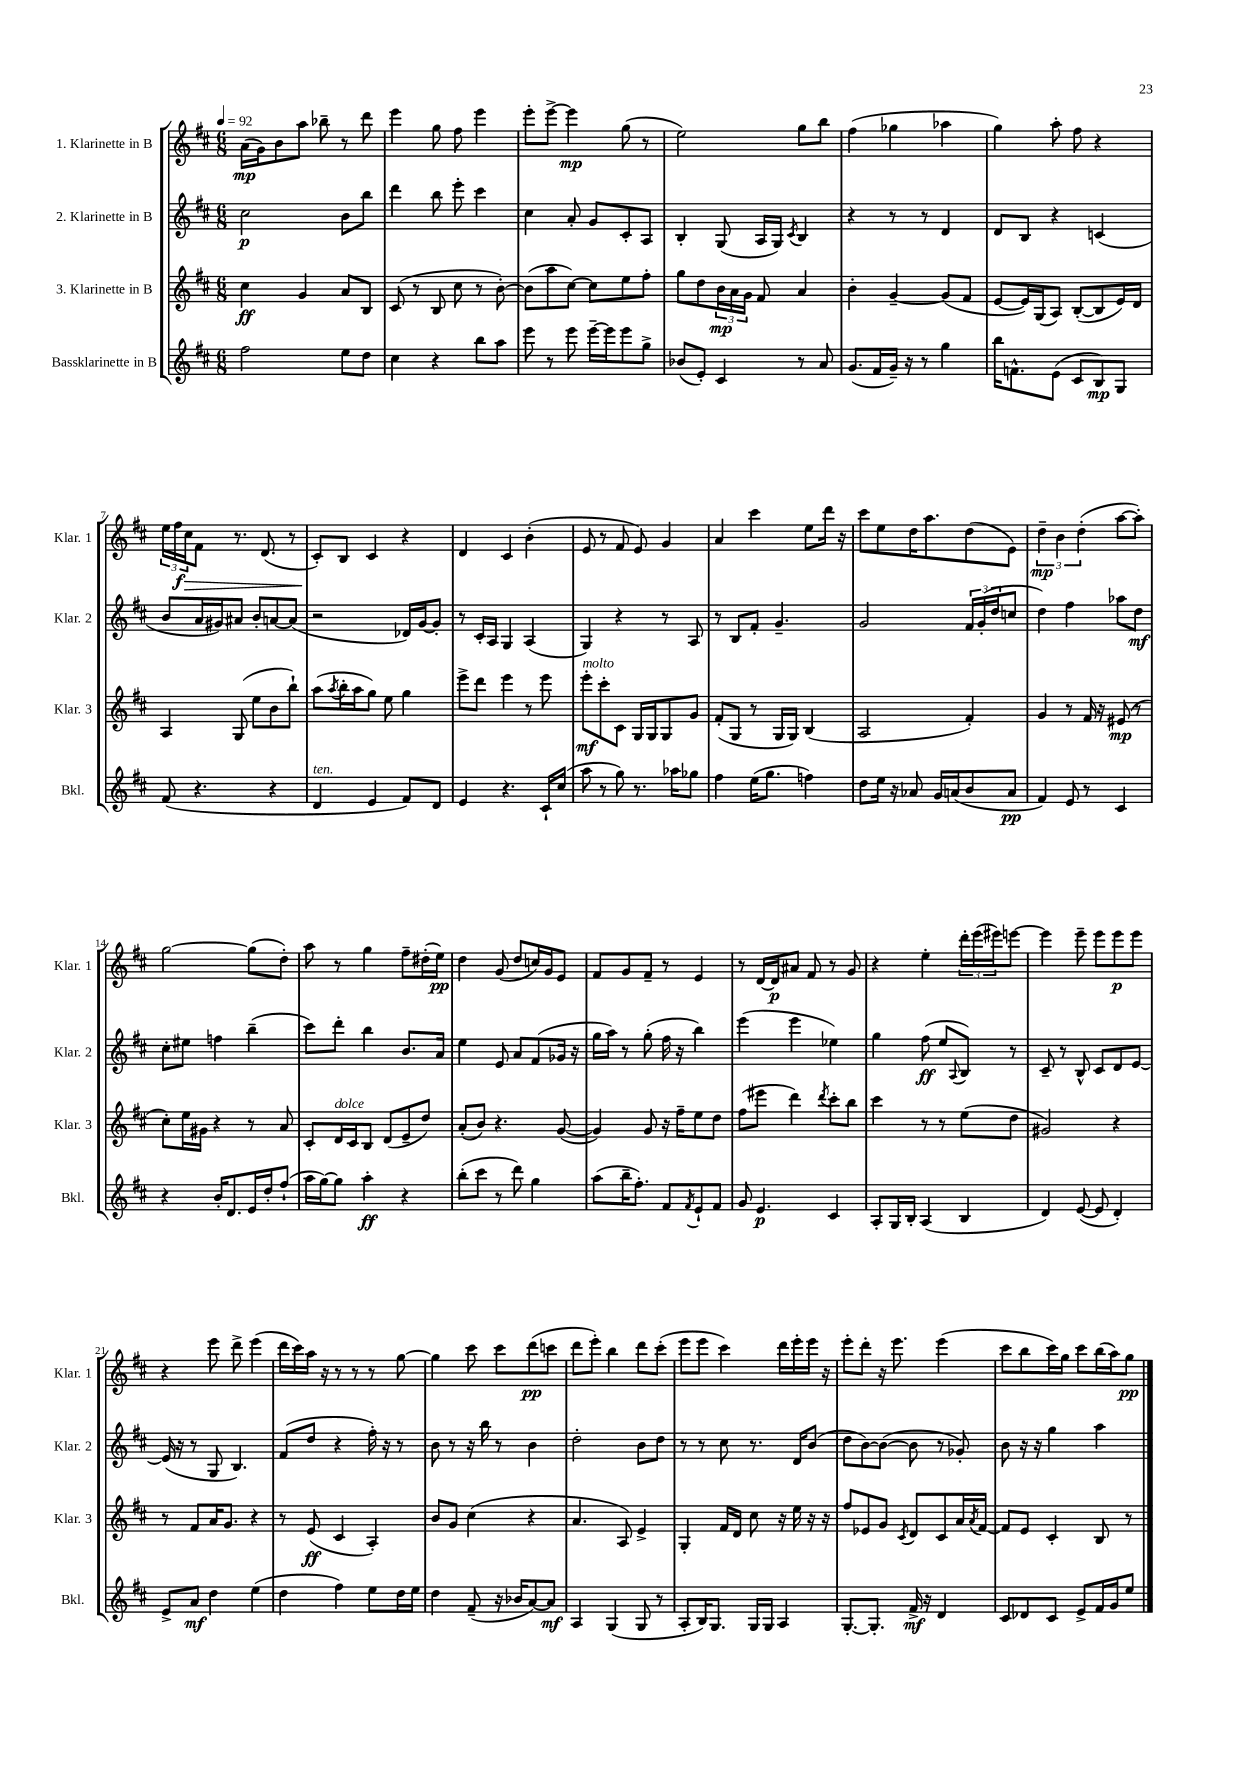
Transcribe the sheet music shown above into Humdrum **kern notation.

**kern	**kern	**kern	**kern
*staff4	*staff3	*staff2	*staff1
*clefG2	*clefG2	*clefG2	*clefG2
*k[f#c#]	*k[f#c#]	*k[f#c#]	*k[f#c#]
*M6/8	*M6/8	*M6/8	*M6/8
*MM92	*MM92	*MM92	*MM92
2ff#	4cc#	2cc#	(16a
.	.	.	16g)
.	.	.	8b
.	4g	.	8aa
.	.	.	8bb-~
8ee	8a	8b	8r
8dd	8B	8bb	8ddd
=	=	=	=
4cc#	(8c#	4ddd	4eee
.	8r	.	.
4r	8B	8bb	8gg
.	8cc#	8eee'	8ff#
8bb	8r	4ccc#	4eee
8aa	[8b')	.	.
=	=	=	=
8eee	(8b]	4cc#	8eee'
8r	8aa	.	[8eee^
8eee	[8cc#)	8a'	4eee]
[16eee~	8cc#]	8g	.
16eee]	.	.	.
8eee	8ee	8c#'	(8gg
8gg^	8ff#'	8A	8r
=	=	=	=
(8b-	8gg	4B'	2ee)
8e')	8dd	.	.
4c#	24b	(8G	.
.	24a	.	.
.	24g	.	.
.	8f#	16A	.
.	.	16G)	.
.	.	8qc#	.
8r	4a	4B	8gg
8a	.	.	8bb
=	=	=	=
(8.g	4b'	4r	(4ff#
16f#	.	.	.
16g~)	[4g~	8r	4gg-
16r	.	.	.
8r	.	8r	.
4gg	(8g]	4d	4aa-
.	8f#	.	.
=	=	=	=
16bb	[8e	8d	4gg)
8.f^^	.	.	.
.	16e])	8B	.
.	(16G	.	.
(8e	8A)	4r	8aa'
8c#	([8B'	.	8ff#
8B)	8B]	(4c	4r
8G	16e)	.	.
.	16d	.	.
=	=	=	=
(8f#	4A	8b	24ee
.	.	.	24ff#
.	.	.	24cc#
4.r	.	16a	8f#
.	.	16g#)	.
.	(8G	8a#	8.r
.	8ee	8b'	.
.	.	.	(8.d
4r	8b	[8a	.
.	8bb`)	(8a]	8r
=	=	=	=
4d	(8aa	2r	8c#')
.	8qaa	.	.
.	16bb'	.	8B
.	16aa	.	.
4e	8gg)	.	4c#
.	8ee	.	.
8f#)	4gg	16d-)	4r
.	.	[16g	.
8d	.	8g']	.
=	=	=	=
4e	8eee^	8r	4d
.	8ddd	16c#'	.
.	.	16A	.
4.r	4eee	4G	4c#
.	8r	(4A	(4b'
16c#`	8eee	.	.
(16cc#	.	.	.
=	=	=	=
8aa	8eee'	4G)	8e
8r	8ccc#'	.	8r
8gg)	8c#	4r	8f#
8.r	16G	.	8e)
.	16G	.	.
.	8G	8r	4g
16aa-	.	.	.
8gg-	8g	8A	.
=	=	=	=
4ff#	(8f#'	8r	4a
.	8G	8B	.
(16ee	8r	8f#'	4ccc#
8.gg	.	.	.
.	16G	4.g~	.
.	16G)	.	.
4ff)	(4B	.	8ee
.	.	.	16ddd
.	.	.	16r
=	=	=	=
8dd	2A	2g	8ccc#
16ee	.	.	8ee
16r	.	.	.
8a-	.	.	16dd
.	.	.	8.aa
16g	.	.	.
(16a	.	.	.
8b	4f#')	24f#	(8dd
.	.	(24g'	.
.	.	24dd	.
8a	.	8cc	8e)
=	=	=	=
4f#)	4g	4dd)	6dd~
.	.	.	6b
8e	8r	4ff#	.
.	.	.	(6dd'
8r	16f#	.	.
.	16r	.	.
4c#	(8e#	8aa-	[8aa
.	8r	8dd	8aa'])
=	=	=	=
4r	8cc#')	8cc#'	[2gg
.	16ee	8ee#	.
.	16g#	.	.
16b'	4r	4ff	.
8.d	.	.	.
16e	8r	(4bb~	(8gg]
16dd'	.	.	.
(8ff#`	8a	.	8dd')
=	=	=	=
16aa	8c#'	8ccc#)	8aa
[16gg)	.	.	.
8gg]	16d	8ddd'	8r
.	16c#	.	.
4aa'	8B	4bb	4gg
.	(8d	.	.
4r	8e~	8.b	8ff#~
.	8dd)	.	(16dd#'
.	.	16a	16ee)
=	=	=	=
(8bb'	(8a'	4ee	4dd
8ccc#	8b)	.	.
8r	4.r	8e	(8g
8ddd)	.	8a	8dd
4gg	.	(8f#	16cc)
.	.	.	16g
.	([8g	16g-	8e
.	.	16r	.
=	=	=	=
(8aa	4g])	16gg	8f#
.	.	16aa)	.
16bb~	.	8r	8g
8.ff#')	.	.	.
.	8g	(8gg'	8f#~
8f#	16r	16ff#	8r
.	16ff#~	16r	.
8qf#	.	.	.
8e`	8ee	4bb)	4e
8f#	8dd	.	.
=	=	=	=
8g	(8ff#	(4eee	8r
4.e	8eee#	.	[16d
.	.	.	16d]
.	4ddd)	4eee	8a#
.	.	.	8f#
.	8qddd	.	.
4c#	8ccc#'	4ee-)	8r
.	8bb	.	8g
=	=	=	=
8A'	4ccc#	4gg	4r
16G	.	.	.
16B'	.	.	.
(4A	8r	(8ff#	4ee'
.	8r	8ee	.
.	.	8qqA	.
4B	(8ee	8B)	24ddd'
.	.	.	(24eee
.	.	.	24eee#)
.	8dd	8r	[8eee
=	=	=	=
4d)	2g#)	8c#~	4eee]
.	.	8r	.
([8e	.	8B^^	8eee~
8e]	.	8c#	8eee
4d')	4r	8d	8eee
.	.	[8e	8eee
=	=	=	=
8e^	8r	(16e]	4r
.	.	16r	.
8a	8f#	8r	.
4dd	16a	8G	8eee
.	8.g	.	.
.	.	4.B)	8ddd^
(4ee	4r	.	(4eee
=	=	=	=
4dd	8r	(8f#	16ddd
.	.	.	16ccc#)
.	(8e	8dd	16aa
.	.	.	16r
4ff#)	4c#	4r	8r
.	.	.	8r
8ee	4A')	16ff#')	8r
.	.	16r	.
16dd	.	8r	[8gg
16ee	.	.	.
=	=	=	=
4dd	8b	8b	4gg]
.	8g	8r	.
(8f#~	(4cc#	16r	8ccc#
.	.	16bb	.
16r	.	8r	8ccc#
16b-	.	.	.
[8a)	4r	4b	(8ddd
8a]	.	.	8ccc
=	=	=	=
4A	4.a	2dd'	8ddd
.	.	.	8eee')
(4G	.	.	4bb
.	8A)	.	.
8G	4e^	8b	8ddd
8r	.	8dd	(8ccc#'
=	=	=	=
8A'	4G'	8r	8eee
16B)	.	8r	8eee
8.G	.	.	.
.	16f#	8cc#	4ccc#)
.	16d	.	.
16G	8cc#	8.r	.
16G	.	.	.
4A	16r	.	16ddd
.	16ee	16d	16eee'
.	16r	(8b	16eee
.	16r	.	16r
=	=	=	=
[8.G'	8ff#	8dd	8eee'
.	8e-	[8b)	8ddd'
8.G']	.	.	.
.	8g	(8b_	16r
.	.	.	8.eee
.	8qc#	.	.
16f#^	8d	8b]	.
16r	.	.	.
4d	8c#	8r	(4eee
.	16a	8g-')	.
.	8qa	.	.
.	[16f#	.	.
=	=	=	=
8c#	8f#]	8b	8ccc#
8d-	8e	16r	8bb
.	.	16r	.
8c#	4c#'	4gg	16ccc#)
.	.	.	16gg
8e^	.	.	8ccc#
16f#	8B	4aa	(16bb
16g	.	.	16aa)
8ee	8r	.	8gg
==	==	==	==
*-	*-	*-	*-
